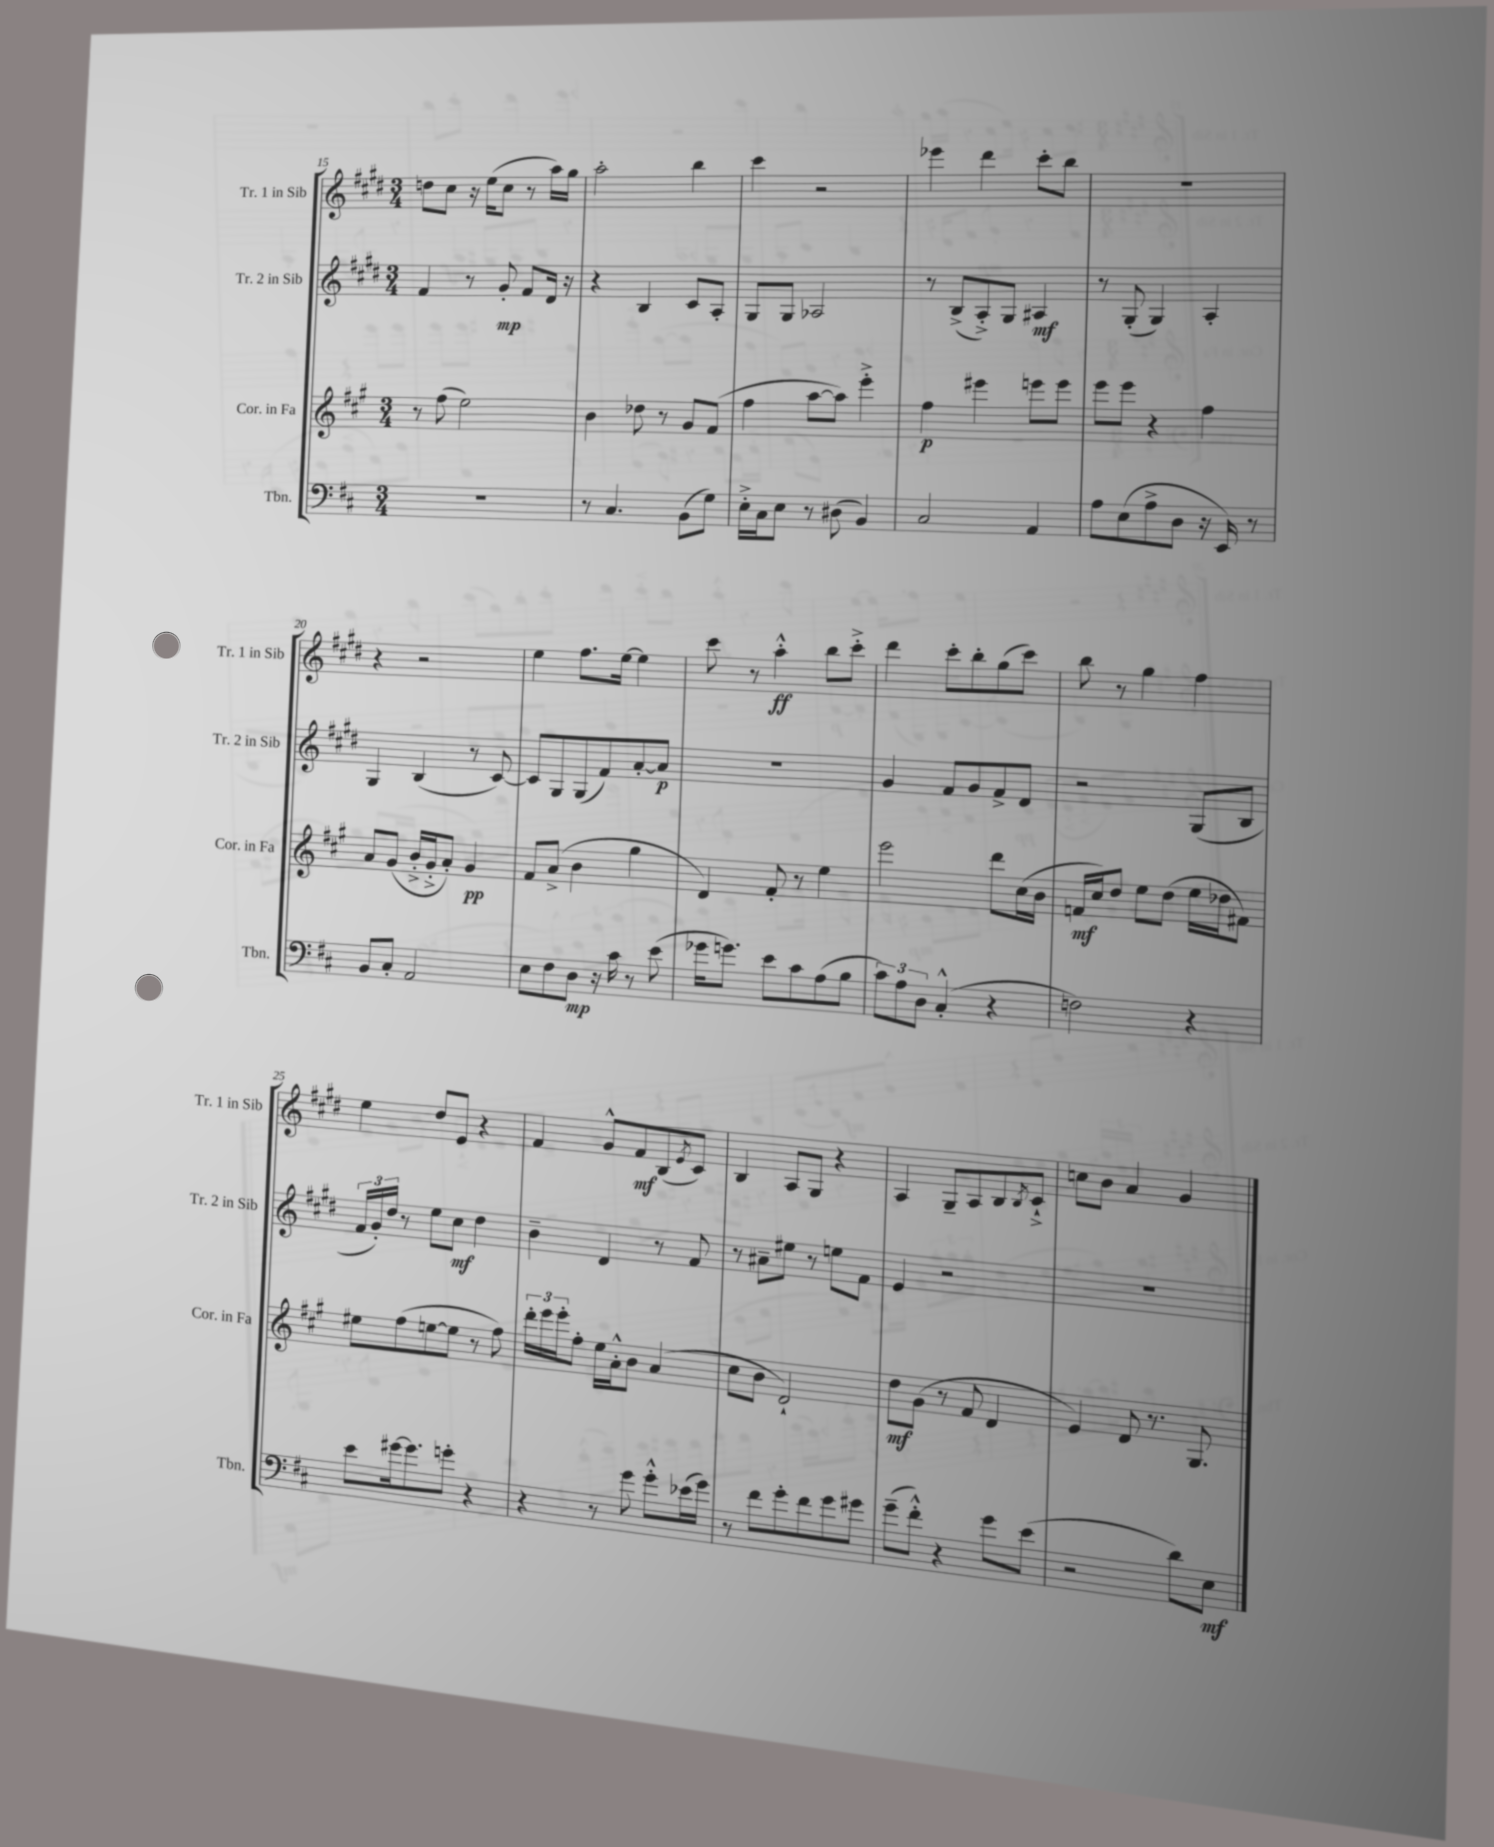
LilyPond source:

<<
\new StaffGroup <<
\new Staff = "s0" \with { instrumentName = "Tr. 1 in Sib" shortInstrumentName = "Tr. 1 in Sib" } {
    \clef treble \key e \major \numericTimeSignature \time 3/4
    d''8 cis''8 r16 e''16( cis''8 r8 a''16) gis''16 |
    a''2-. b''4 |
    cis'''4 r2 |
    ees'''4 dis'''4 cis'''8-. b''8 |
    R2. |
    r4 r2 |
    e''4 fis''8. e''16~ e''4 |
    cis'''8 r8 a''4-.-^\ff b''8 cis'''8-.-> |
    dis'''4 cis'''8-. b''8-. gis''8( cis'''8) |
    b''8 r8 gis''4 fis''4 |
    e''4 dis''8 e'8 r4 |
    fis'4 gis'8-^ fis'8\mf b8( \acciaccatura { e'8 } cis'8) |
    b4 a8 gis8 r4 |
    a4 gis8-- a8 b8 \acciaccatura { b8 } cis'8-!-> |
    c''8 b'8 a'4 gis'4 \bar "|." |
}
\new Staff = "s1" \with { instrumentName = "Tr. 2 in Sib" shortInstrumentName = "Tr. 2 in Sib" } {
    \clef treble \key e \major \numericTimeSignature \time 3/4
    fis'4 r8 gis'8-.\mp fis'8 dis'16 r16 |
    r4 b4 cis'8 a8-. |
    gis8 gis8 aes2 |
    r8 b8->( a8-.->) gis8 ais4\mf |
    r8 gis8-.( gis4) a4-. |
    gis4 b4( r8 cis'8~) |
    cis'8 gis8 gis8( fis'8) a'8~-. a'8\p |
    R2. |
    gis'4 fis'8 gis'8 fis'8-> dis'8 |
    r2 gis8( b8 |
    \tuplet 3/2 { fis'16 gis'16-.) dis''16 } r8 e''8 cis''8\mf dis''4 |
    b'4-- dis'4 r8 fis'8 |
    r8 ais'8-- eis''8 r8 e''8 fis'8 |
    e'4 r2 |
    R2. \bar "|." |
}
\new Staff = "s2" \with { instrumentName = "Cor. in Fa" shortInstrumentName = "Cor. in Fa" } {
    \clef treble \key a \major \numericTimeSignature \time 3/4
    r8 fis''8( e''2) |
    b'4 des''8 r8 gis'8 fis'8( |
    fis''4 a''8~ a''8) e'''4-.-> |
    fis''4\p eis'''4 e'''8 e'''8 |
    e'''8 e'''8 r4 fis''4 |
    a'8 gis'8( b'16-.-> gis'16-.-> a'8-.) gis'4\pp |
    fis'8 a'8->( b'4 gis''4 |
    d'4) fis'8-. r8 e''4 |
    e'''2 d'''8 cis''16( b'16 |
    f'16\mf cis''16) d''8 e''8 d''8( e''16 des''16 fis'8) |
    eis''8 fis''8( e''8~ e''8 r8 fis''8) |
    \tuplet 3/2 { d'''16-. e'''16 e'''16-. } fis''8-. e''16 a'16-.-^ b'8 a'4( |
    cis''8 b'8 d'2-!) |
    d''8\mf gis'8( r8 fis'8 d'4 |
    e'4) d'8 r8. gis8. \bar "|." |
}
\new Staff = "s3" \with { instrumentName = "Tbn." shortInstrumentName = "Tbn." } {
    \clef bass \key d \major \numericTimeSignature \time 3/4
    R2. |
    r8 cis4. b,8( g8) |
    e16-.-> cis16 e8 r8 dis8( b,4) |
    cis2 a,4 |
    a8 e8( a8-> d8 r16 e,16) r8 |
    b,8 cis8-. a,2 |
    e8 fis8 d8\mp r16 cis'16 r8 e'8( |
    ges'16 g'8.) e'8 cis'8 a8( b8 |
    \tuplet 3/2 { cis'8) a8 d8 } cis4-.-^( r4 |
    f2) r4 |
    e'8 gis'16~ gis'8. g'8-. r4 |
    r4 r8 g'8 g'8-.-^ ees'16( g'16) |
    r8 fis'8 g'8-. fis'8 g'8 gis'8 |
    g'8--( fis'8-.-^) r4 g'8 e'8( |
    r2 d'8) e8\mf \bar "|." |
}
>>
>>
\layout { \context { \Score currentBarNumber = #15 } }
